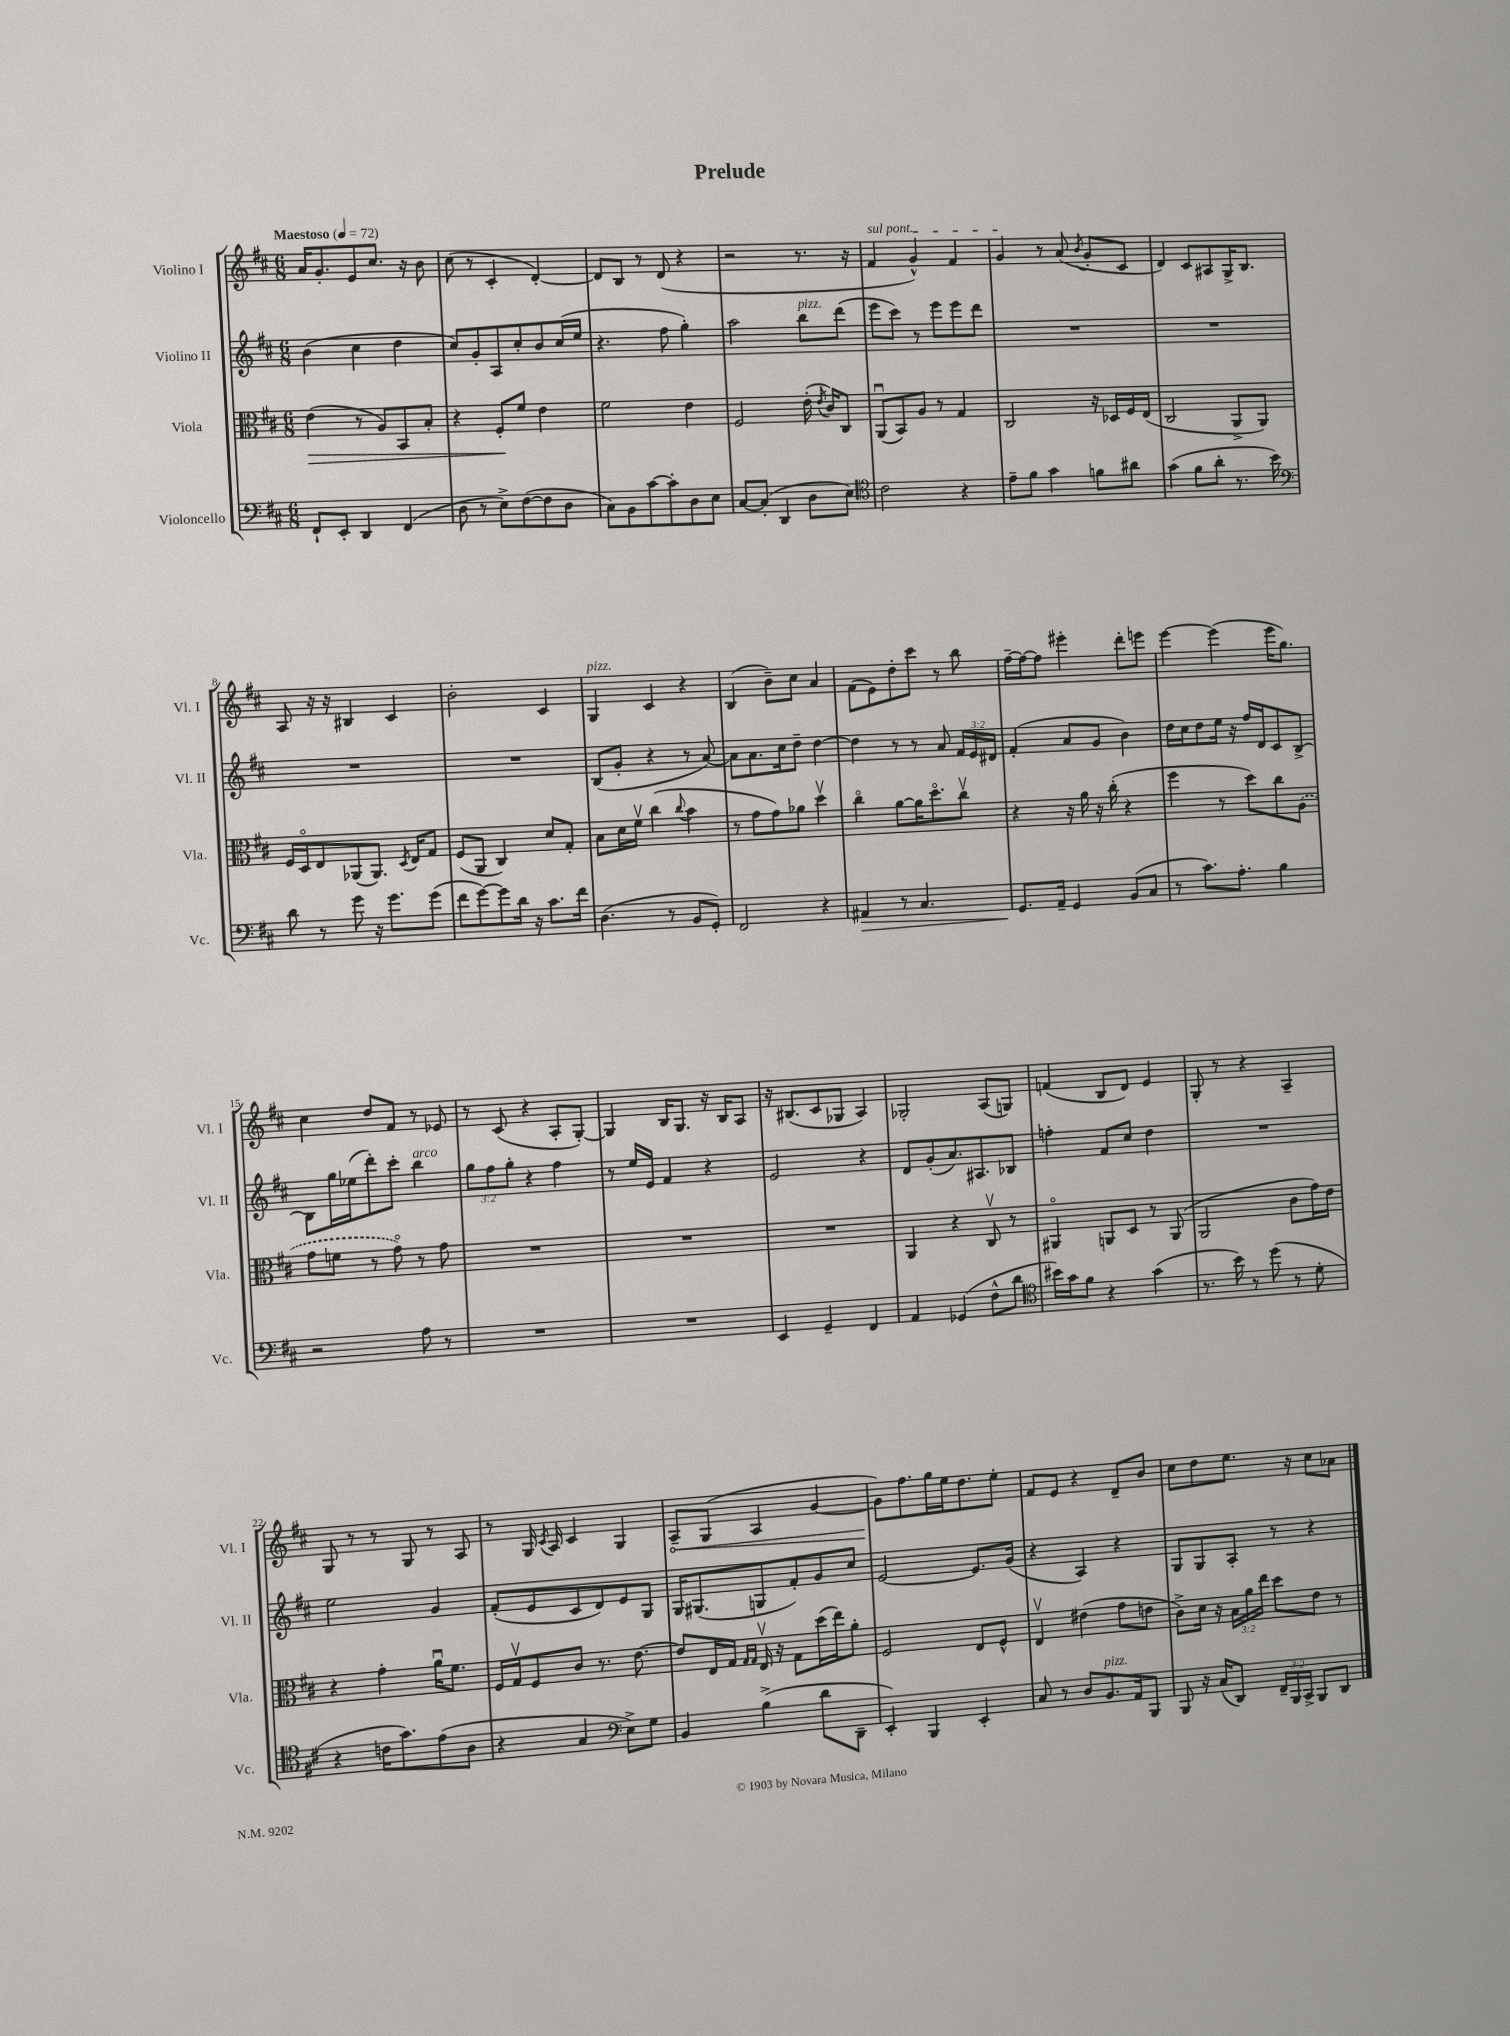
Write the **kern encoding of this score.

**kern	**kern	**kern	**kern
*staff4	*staff3	*staff2	*staff1
*clefF4	*clefC3	*clefG2	*clefG2
*k[f#c#]	*k[f#c#]	*k[f#c#]	*k[f#c#]
*M6/8	*M6/8	*M6/8	*M6/8
*MM72	*MM72	*MM72	*MM72
8FF#`/L	(4e\	(4b\	16a/LK
.	.	.	8.g'/
8EE'/J	.	.	.
4DD/	8r	4cc#\	8e/
.	8A/L)	.	8.cc#/J
(4FF#/	8BB/	4dd\	.
.	.	.	16r
.	8B'/J	.	8b\
=	=	=	=
8D\	4r	8cc#/L)	(8cc#\
8r	.	8g'/	8r
8E^\L)	8F#'/L	8A/	4c#'/
([8F#\	8f#/J	8cc#'/	.
8F#\]	4e\	8b/	[4d'/)
8D\J	.	(16cc#/L	.
.	.	16ee/JJ	.
=	=	=	=
8C#\L)	2f#\	4.r	8d/]L
8BB\	.	.	8B/J
[8c#\	.	.	8r
8c#'\]	.	8ff#\	(8d/
8D\	4e\	4gg'\)	4r
8E\J	.	.	.
=	=	=	=
[8C#/L	2F#/	2aa\	2r
(8C#'/]J	.	.	.
4DD/	.	.	.
8D\L	(16e'\	8bb\L	8.r
.	8qe/	.	.
.	16c#/LK)	.	.
8E\J)	8C#/J	(8ddd\J	.
.	.	.	16r
=	=	=	=
*clefC4	*	*	*
2c#\	(8AAu/L	8eee\L	4f#/
.	8BB/)	8ccc#\J)	.
.	8A/J	8r	4g^^/)
.	8r	8eee\L	.
4r	4G/	8eee\	4f#/
.	.	8ddd\J	.
=	=	=	=
8e~\L	2C#/	2.r	4g/
8f#\J	.	.	.
4g\	.	.	8r
.	.	.	(8a/
.	.	.	8qb/
8f\L	16r	.	8g'/L
.	16D-/LL	.	.
8a#\J	16F#/	.	8c#/J
.	(16E/JJ	.	.
=	=	=	=
(4g\	2C#/	2.r	4d/)
8f#\L	.	.	8c#/L
8a'\J	.	.	8A#/
8.r	8AA^/L	.	16G^/K
.	.	.	8.B/J
.	8AA/J)	.	.
16b\)	.	.	.
=	=	=	=
*clefF4	*	*	*
8d\	16F#/LL	2.r	8A/
.	16Do/J	.	.
8r	8E/	.	16r
.	.	.	16r
8g\	(8AA-/	.	4B#/
16r	8.AA-/J)	.	.
8.g\L	.	.	.
.	.	.	4c#/
.	8qD/	.	.
.	16E/LK	.	.
(8g\J	8G/J	.	.
=	=	=	=
8f#\L	(8F#/L	2.r	2b'\
[8g\)	8AA/J	.	.
8g\]	4C#/)	.	.
16d\Jk	.	.	.
16r	.	.	.
8.c#\L	8d/L	.	4c#/
.	8G'/J	.	.
16f#\Jk	.	.	.
=	=	=	=
(4.D\	8B\L	(8B/L	4G/
.	16d\L	8g'/J	.
.	16f#v\JJ	.	.
.	(4cc#\	4r	4c#/
8r	.	.	.
.	8qqcc#/	.	.
8BB/L	4b\	8r	4r
8GG'/J)	.	[8a/)	.
=	=	=	=
2FF#/	8r	8a\]L	(4B/
.	8g\L	8.a\	.
.	8g\)	.	8b~\L)
.	.	16cc#\k	.
.	8a-\J	8dd~\J	8cc#\J
4r	4ddv\	[4dd\	4a/
=	=	=	=
4AA#/	4cc#o\	4dd\]	(8f#\L
.	.	.	8e\)
8r	[8a\L	8r	8dd'\
4.C#/	16a\]K	8r	8ccc#\J
.	8.ddo\	.	.
.	.	8a/	8r
.	8cc#v\J	24f#/LL	8bb\
.	.	24e/	.
.	.	24d#/JJ	.
=	=	=	=
8.GG/L	4r	(4f#'/	[16ff#~\LL
.	.	.	16ff#\_J
.	.	.	8ff#\]J
16AA~/Jk	.	.	.
4GG/	16r	8a/L	4eee#'\
.	16a\	.	.
.	16r	8g/J	.
.	(16cc#'\	.	.
(8BB/L	4r	4b\)	8ddd'\L
8C#/J	.	.	8eee\J
=	=	=	=
8r	4ff#\	16dd\LL	[4eee\
.	.	16cc#\J	.
8.c#\L)	.	8dd\	.
.	8r	16ee\Jk	(4eee\]
8.A'\J	.	16r	.
.	8dd\L)	16ff#/LL	.
.	.	16d/J	.
4B\	8cc#\	8c#/	16eee\LK
.	.	.	8.gg\J)
.	(8A\J	[8B^/J	.
=	=	=	=
2r	8g\L	8B\]L	4cc#\
.	8f\J	16gg\L	.
.	.	(16ee-\J	.
.	8r	8ddd'\)	8dd/L
.	8go\)	8ccc#'\J	8f#/J
8A\	8r	4bb\	8r
8r	8g\	.	8e-/
=	=	=	=
2.r	2.r	12gg\L	8r
.	.	12ff#\	.
.	.	.	(8c#/
.	.	12gg'\J	.
.	.	4r	4r
.	.	4ff#\	8A'/L
.	.	.	[8G'/J)
=	=	=	=
2.r	2.r	8r	4G/]
.	.	16ee/LL	.
.	.	16e/JJ	.
.	.	4f#/	16B/LK
.	.	.	8.G/J
.	.	4r	16r
.	.	.	16B/LK
.	.	.	8A/J
=	=	=	=
4EE/	2.r	2e/	16r
.	.	.	(8.B#/L
4GG~/	.	.	8c#/
.	.	.	8G-/J
4FF#/	.	4r	4A/)
=	=	=	=
4AA/	4AA/	8d/L	2G-'/
.	.	(8g'/	.
(4GG-/	4r	8.a/)	.
.	.	8.A#/	.
8F#^^\L	8C#v/	.	(8A/L
8d\J	8r	8B-/J	8G/J)
=	=	=	=
*clefC4	*	*	*
16b#\LL)	4AA#o/	4ff'\	(4f/
16g\J	.	.	.
8f#\J	.	.	.
4r	8AA/L	8f#/L	8B/L
.	8D/J	8cc#/J	8d/J)
(4g\	8r	4dd\	4e/
.	(8AA/	.	.
=	=	=	=
8.r	2AA/	2.r	8G'/
.	.	.	8r
16b\)	.	.	.
8r	.	.	4r
(8dd\	.	.	.
8r	8c#\L	.	4A~/
8d'\	16g\L)	.	.
.	16e\JJ	.	.
=	=	=	=
4r	4r	2ee\	8G/
.	.	.	8r
16c\LK	4g'\	.	8r
8.g\)	.	.	.
.	.	.	8G/
(8e\	16au\LK	4g/	8r
.	8.f#\J	.	.
8A\J	.	.	8A/
=	=	=	=
4r	16F#/LL	(8f#'/L	8r
.	16Gv/J	.	.
.	8F#/	8e/	16G/
.	.	.	8qc#/
.	.	.	16A/
4G/	8c#/J	8c#/	4c#/
.	8.r	8d/)	.
*clefF4	*	*	*
8E^\L)	.	8e/	4G/
.	[8.e\	.	.
8G\J	.	8G/J	.
=	=	=	=
4BB/	8e/]L	16G/LK	8A~/L
.	.	(8.G#/	.
.	16E/L	.	(8G/J
.	16G/JJ	.	.
.	16qqG/LL	.	.
.	16qqG/JJ	.	.
(4B^\	16Ev/	8G/	4A/
.	16r	.	.
.	8G\L	8f#'/)	.
8d\L	(16dd\L	8g/	[4g/
.	16ee\J)	.	.
8DD~\J	8a'\J	8cc#/J	.
=	=	=	=
4EE'/)	2F#/	[2e/	8g\]L)
.	.	.	8.ff#\
4BBB/	.	.	.
.	.	.	16gg\L
.	.	.	16ee\J
.	.	.	8.dd\
4EE'/	8E/L	8.e/]L	.
.	8F#^^/J	.	8ee'\J
.	.	(16g/Jk	.
=	=	=	=
8C#/	4Ev/	4r	8f#/L
8r	.	.	8e/J
8D/L	(4e#\	4A/)	4r
8.BB/	.	.	.
.	8g\L	4r	8d~/L
16AA/k	.	.	.
8BBB/J	8e\J	.	8b/J
=	=	=	=
8BBB/	8c#^\L)	8G/L	8cc#\L
16r	16d\Jk	8G/	8dd\
(16C#/LK	16r	.	.
8DD/J)	24B\LL	8A'/J	8.ee\J
.	24a\	.	.
.	24ee\JJ	.	.
24FF#~/LL	8dd\L	8r	.
24BBB/	.	.	.
.	.	.	16r
24CC#^/JJ	.	.	.
8BBB/L	8e\J	4r	8cc#\L
8DD/J	8r	.	8a-\J
==	==	==	==
*-	*-	*-	*-
